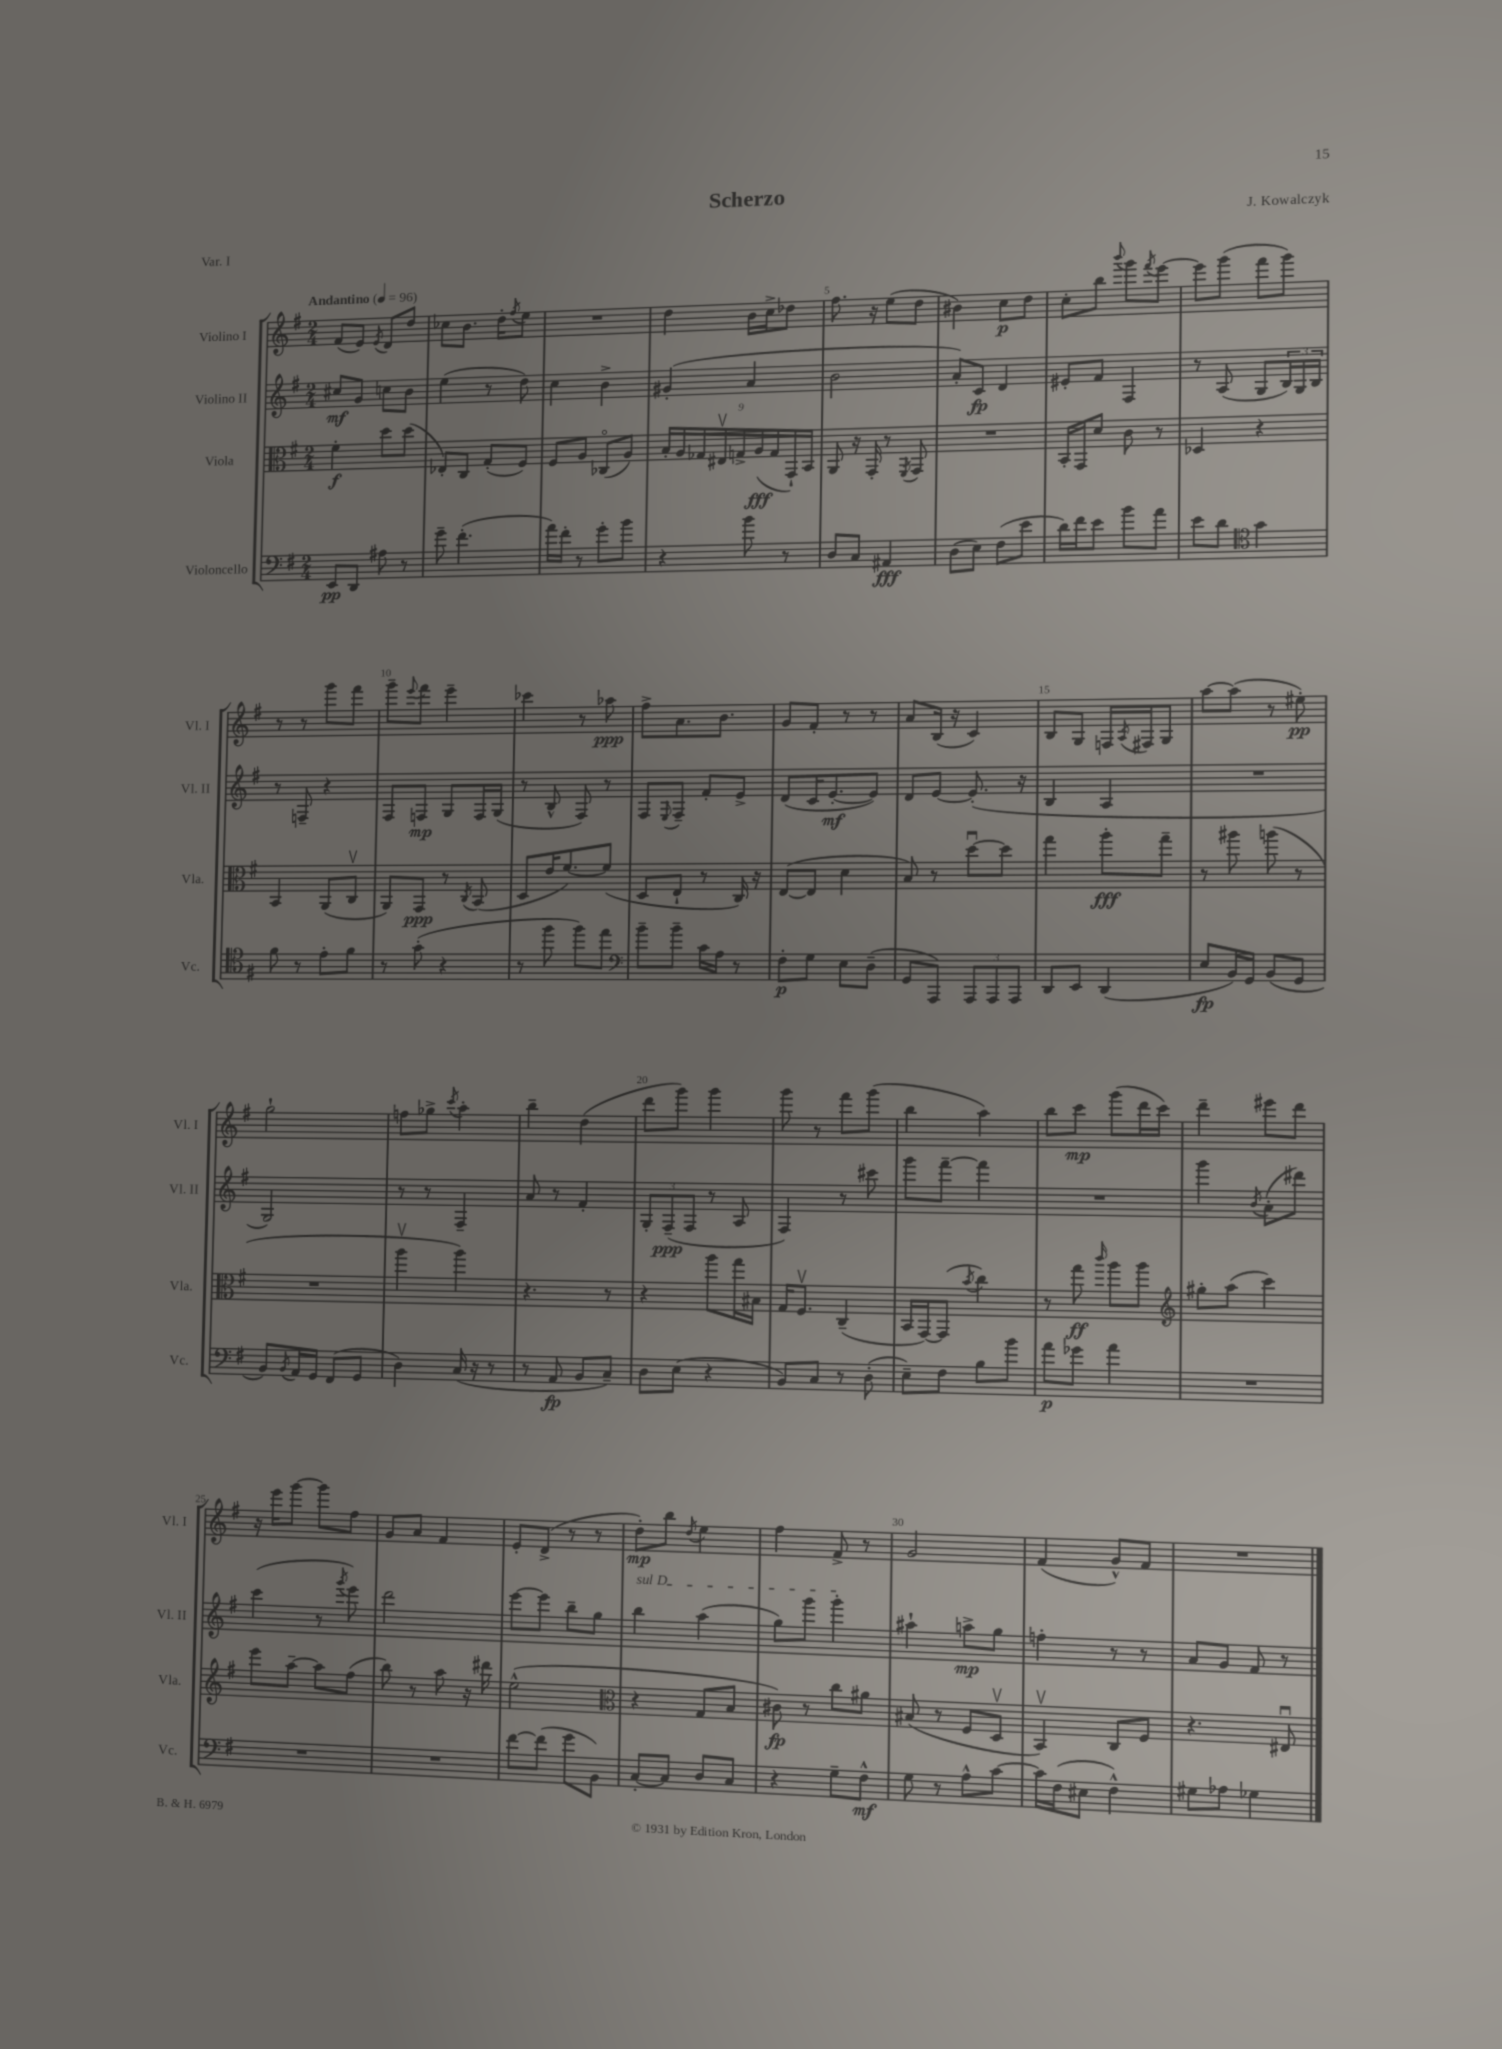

**kern	**dynam	**kern	**dynam	**kern	**dynam	**kern	**dynam
*part4	*part4	*part3	*part3	*part2	*part2	*part1	*part1
*staff4	*staff4	*staff3	*staff3	*staff2	*staff2	*staff1	*staff1
*I"Violoncello	*	*I"Viola	*	*I"Violino II	*	*I"Violino I	*
*I'Vc.	*	*I'Vla.	*	*I'Vl. II	*	*I'Vl. I	*
*clefF4	*	*clefC3	*	*clefG2	*	*clefG2	*
*k[f#]	*	*k[f#]	*	*k[f#]	*	*k[f#]	*
*M2/4	*	*M2/4	*	*M2/4	*	*M2/4	*
*MM96	*	*MM96	*	*MM96	*	*MM96	*
=1	=1	=1	=1	=1	=1	=1	=1
!	!	!	!	!	!	!LO:TX:a:B:t=Andantino	!
8EE/L	pp	4f#'\	f	8cc#X/L	mf	(8f#/L	.
8DD/J	.	.	.	8g/J	.	8e/J)	.
.	.	.	.	.	.	8qe/	.
8A#X\	.	8dd\L	.	8ccn\L	.	8d/L	.
8r	.	(8dd\J	.	8b\J	.	8dd/J	.
=2	=2	=2	=2	=2	=2	=2	=2
8g~\	.	8E-X'/L)	.	(4ee\	.	8cc-X\L	.
(4.f#'\	.	8C/J	.	.	.	8.b\J	.
.	.	(8G'/L	.	8r	.	.	.
.	.	.	.	.	.	16dd'\KL	.
.	.	.	.	.	.	8qff#/	.
.	.	8F#/J)	.	8dd\)	.	8ee\J	.
=3	=3	=3	=3	=3	=3	=3	=3
16a\LL)	.	8F#/L	.	4cc\	.	2r	.
16f#'\JJ	.	.	.	.	.	.	.
8r	.	8A/J	.	.	.	.	.
8g'\L	.	(8C-X/L	.	4b^\	.	.	.
8b\J	.	8A/J)	.	.	.	.	.
=4	=4	=4	=4	=4	=4	=4	=4
4r	.	18B'/LL	.	(4g#X'/	.	4dd\	.
.	.	18A/	.	.	.	.	.
.	.	18G-X/	.	.	.	.	.
.	.	18E#Xv/	.	.	.	.	.
.	.	18Gn^/	.	.	.	.	.
8b\	.	.	.	4a/	.	16b\LL	.
.	.	(18A/	fff	.	.	.	.
.	.	.	.	.	.	16cc^\J	.
.	.	18G/	.	.	.	.	.
8r	.	.	.	.	.	8dd-X\J	.
.	.	18GG`/)	.	.	.	.	.
.	.	18BB/JJ	.	.	.	.	.
=5	=5	=5	=5	=5	=5	=5	=5
8D/L	.	8AA/	.	2b\	.	8.ff#\	.
8C/J	.	16r	.	.	.	.	.
.	.	16GG'/	.	.	.	16r	.
4AA#X/	fff	8r	.	.	.	(8ee\L	.
.	.	8qFF#/	.	.	.	.	.
.	.	8GG/	.	.	.	8dd\J	.
=6	=6	=6	=6	=6	=6	=6	=6
(8D\L	.	2r	.	8a'/L)	.	4b#X\)	.
8E\J)	.	.	.	8c/J	fp	.	.
(8F#\L	.	.	.	4d/	.	8cc\L	p
8e\J	.	.	.	.	.	8dd\J	.
=7	=7	=7	=7	=7	=7	=7	=7
16d\LL)	.	16BB'/LL	.	8e#X'/L	.	8cc'\L	.
16f#\J	.	16GG/J	.	.	.	.	.
8e\J	.	8d/J	.	8f#/J	.	8bb\J	.
.	.	.	.	.	.	8qqbbb/	.
8b\L	.	8c\	.	4F#/	.	8ggg\L	.
.	.	.	.	.	.	8qfff#/	.
8a\J	.	8r	.	.	.	[8eee\J	.
=8	=8	=8	=8	=8	=8	=8	=8
8e\L	.	4D-X/	.	8r	.	8eee\L]	.
8d\J	.	.	.	(8A/	.	(8ggg\J	.
*clefC4	*	*	*	*	*	*	*
4g\	.	4r	.	8G/L	.	8fff#\L	.
.	.	.	.	24B/L)	.	8ggg\J)	.
.	.	.	.	24G/	.	.	.
.	.	.	.	24B/JJ	.	.	.
!!LO:LB:g=z
=9	=9	=9	=9	=9	=9	=9	=9
8f#\	.	4BB/	.	8r	.	8r	.
8r	.	.	.	8Fn~/	.	8r	.
8e'\L	.	(8AA/L	.	4r	.	8ggg\L	.
8f#\J	.	8Cv/J	.	.	.	8fff#\J	.
=10	=10	=10	=10	=10	=10	=10	=10
8r	.	8AA/L)	.	8F#/L	.	8ggg~\L	.
.	.	.	.	.	.	8qqeee/	.
(8g'\	.	8GG/J	ppp	8Fn/J	mp	8fff#\J	.
4r	.	8r	.	8G/L	.	4eee~\	.
.	.	8qC/	.	.	.	.	.
.	.	(8BB/	.	16F/L	.	.	.
.	.	.	.	(16G/JJ	.	.	.
=11	=11	=11	=11	=11	=11	=11	=11
8r	.	8D/L	.	8r	.	4ccc-X\	.
8ff#\	.	16e/K	.	8B^^/	.	.	.
.	.	[8.f#/)	.	.	.	.	.
8ff#\L)	.	.	.	8F#/)	.	8r	.
8ee\J	.	(8f#/J]	.	8r	.	8aa-X\	ppp
=12	=12	=12	=12	=12	=12	=12	=12
*clefF4	*	*	*	*	*	*	*
8b~\L	.	8D/L	.	8F#/L	.	8ff#^\L	.
.	.	.	.	8qqE/	.	.	.
8b~\J	.	8E`/J	.	8F#~/J	.	8.a\	.
16c\LL	.	8r	.	8f#'/L	.	.	.
16A\JJ	.	.	.	.	.	8.b\J	.
8r	.	16C/)	.	8e^/J	.	.	.
.	.	16r	.	.	.	.	.
=13	=13	=13	=13	=13	=13	=13	=13
8F#'\L	p	([8E/L	.	(8d/L	.	8g/L	.
8G\J	.	8E/J]	.	16c/K	.	8f#'/J	.
.	.	.	.	[8.e'/	mf	.	.
8E\L	.	4d\	.	.	.	8r	.
(8D~\J	.	.	.	8e/J])	.	8r	.
=14	=14	=14	=14	=14	=14	=14	=14
8GG/L	.	8B/)	.	8d/L	.	8a/L	.
8AAA/J)	.	8r	.	[8e/J	.	(16B/Jk	.
.	.	.	.	.	.	16r	.
12AAA/L	.	[8ddu\L	.	(8.e'/]	.	4c/)	.
12AAA/	.	.	.	.	.	.	.
.	.	8dd\J]	.	.	.	.	.
12AAA/J	.	.	.	.	.	.	.
.	.	.	.	16r	.	.	.
=15	=15	=15	=15	=15	=15	=15	=15
8DD/L	.	4gg\	.	4B/	.	8B/L	.
8EE/J	.	.	.	.	.	8G/J	.
(4DD/	.	8aa'\L	fff	4A/	.	16Fn/LL	.
.	.	.	.	.	.	8qA/	.
.	.	.	.	.	.	16F#X/J	.
.	.	8gg~\J	.	.	.	8G/J	.
=16	=16	=16	=16	=16	=16	=16	=16
8E/L	fp	8r	.	2r	.	[8aa\L	.
16BB/L)	.	8aa#X\	.	.	.	(8aa\J]	.
16GG/JJ	.	.	.	.	.	.	.
(8BB/L	.	(8aan\	.	.	.	8r	.
8GG/J	.	8r	.	.	.	8ee#X'\)	pp
!!LO:LB:g=z
=17	=17	=17	=17	=17	=17	=17	=17
8BB/L)	.	2r	.	2G/)	.	2gg`\	.
8qBB/	.	.	.	.	.	.	.
16AA/L	.	.	.	.	.	.	.
16GG/JJ	.	.	.	.	.	.	.
(8FF#/L	.	.	.	.	.	.	.
8GG/J	.	.	.	.	.	.	.
=18	=18	=18	=18	=18	=18	=18	=18
4D\)	.	4aav\	.	8r	.	8ffn\L	.
.	.	.	.	8r	.	8gg-X^\J	.
.	.	.	.	.	.	8qccc/	.
(16C/	.	4aa\)	.	4F#~/	.	4aa'\	.
16r	.	.	.	.	.	.	.
8r	.	.	.	.	.	.	.
=19	=19	=19	=19	=19	=19	=19	=19
8r	.	4.r	.	8a/	.	4bb~\	.
8AA/	fp	.	.	8r	.	.	.
8BB/L	.	.	.	4f#'/	.	(4dd\	.
8C~/J)	.	8r	.	.	.	.	.
=20	=20	=20	=20	=20	=20	=20	=20
8D\L	.	4r	.	12G'/L	.	8ddd\L	.
.	.	.	.	(12F#~/	ppp	.	.
(8E\J	.	.	.	.	.	8ggg\J)	.
.	.	.	.	12F#/J	.	.	.
4r	.	8aa\L	.	8r	.	4ggg\	.
.	.	16gg\L	.	8A/	.	.	.
.	.	16B#X\JJ	.	.	.	.	.
=21	=21	=21	=21	=21	=21	=21	=21
8BB/L)	.	16G/KL	.	4F#/)	.	8ggg\	.
.	.	8.F#v/J	.	.	.	.	.
8C/J	.	.	.	.	.	8r	.
8r	.	(4C~/	.	8r	.	8fff#\L	.
(8D'\	.	.	.	8ccc#X\	.	(8ggg\J	.
=22	=22	=22	=22	=22	=22	=22	=22
8E~\L)	.	16BB/LL	.	8ggg\L	.	4bb\	.
.	.	[16GG/J)	.	.	.	.	.
8F#\J	.	(8GG/J]	.	[8fff#~\J	.	.	.
.	.	8qb/	.	.	.	.	.
8B\L	.	4cc\)	.	4fff#\]	.	4aa\)	.
8b\J	.	.	.	.	.	.	.
=23	=23	=23	=23	=23	=23	=23	=23
8a\L	p	8r	.	2r	.	8bb\L	.
8g-X\J	.	8gg\	ff	.	.	8ccc\J	mp
.	.	16qqccc/	.	.	.	.	.
4a\	.	8aa\L	.	.	.	(8ggg\L	.
.	.	8aa\J	.	.	.	16ddd\L	.
.	.	.	.	.	.	16ccc\JJ)	.
=24	=24	=24	=24	=24	=24	=24	=24
*	*	*clefG2	*	*	*	*	*
2r	.	8gg#X'\L	.	4ggg\	.	4ddd~\	.
.	.	(8aa\J	.	.	.	.	.
.	.	.	.	8qb/	.	.	.
.	.	4ccc\)	.	(8a'\L	.	8eee#X\L	.
.	.	.	.	8ddd#X\J)	.	8ddd\J	.
!!LO:LB:g=z
=25	=25	=25	=25	=25	=25	=25	=25
2r	.	8eee\L	.	(4ccc\	.	16r	.
.	.	.	.	.	.	16eee\KL	.
.	.	[8aa~\J	.	.	.	[8ggg\J	.
.	.	8aa\L]	.	8r	.	8ggg\L]	.
.	.	.	.	8qggg/	.	.	.
.	.	(8ff#\J	.	8eee\)	.	8ff#\J	.
=26	=26	=26	=26	=26	=26	=26	=26
2r	.	8bb\)	.	2ddd\	.	8g/L	.
.	.	8r	.	.	.	8a/J	.
.	.	8aa\	.	.	.	4f#/	.
.	.	16r	.	.	.	.	.
.	.	16ddd#X\	.	.	.	.	.
=27	=27	=27	=27	=27	=27	=27	=27
[8f#\L	.	(2ee^^\	.	[8eee\L	.	8e'/L	.
(8f#\J]	.	.	.	8eee\J]	.	(8d^/J	.
8g\L	.	.	.	8bb~\L	.	8r	.
8BB\J)	.	.	.	8gg\J	.	8r	.
=28	=28	=28	=28	=28	=28	=28	=28
*	*	*clefC3	*	*	*	*	*
!	!	!	!	!LO:TX:a:i:t=sul D	!	!	!
[8C'/L	.	4r	.	4bb\	.	8dd'\L)	mp
8C/J]	.	.	.	.	.	8bb\J	.
.	.	.	.	.	.	8qdd/	.
8D/L	.	8G/L	.	(4aa\	.	4ee\	.
8C/J	.	8B/J	.	.	.	.	.
=29	=29	=29	=29	=29	=29	=29	=29
4r	.	8c#X\)	fp	8gg\L)	.	4ff#\	.
.	.	8r	.	8ggg\J	.	.	.
8G~\L	.	8cc\L	.	4ggg'\	.	8f#^/	.
8F#^^\J	mf	8a#X\J	.	.	.	8r	.
=30	=30	=30	=30	=30	=30	=30	=30
8G\	.	(8B#X/	.	4aa#X`\	.	2g/	.
8r	.	8r	.	.	.	.	.
8A^^\L	.	8F#/L	.	8aan^\L	mp	.	.
[8c\J	.	8Dv/J	.	8gg\J	.	.	.
=31	=31	=31	=31	=31	=31	=31	=31
16c\LL]	.	4BBv/)	.	4ffn'\	.	(4f#/	.
(16F#\J	.	.	.	.	.	.	.
8E#X\J	.	.	.	.	.	.	.
4F#^^\)	.	8C/L	.	8r	.	8g^^/L)	.
.	.	8F#/J	.	8r	.	8f#/J	.
=32	=32	=32	=32	=32	=32	=32	=32
8G#X\L	.	4.r	.	8a/L	.	2r	.
8A-X\J	.	.	.	8g/J	.	.	.
4G-X\	.	.	.	8f#/	.	.	.
.	.	8E#Xu/	.	8r	.	.	.
==	==	==	==	==	==	==	==
*-	*-	*-	*-	*-	*-	*-	*-
